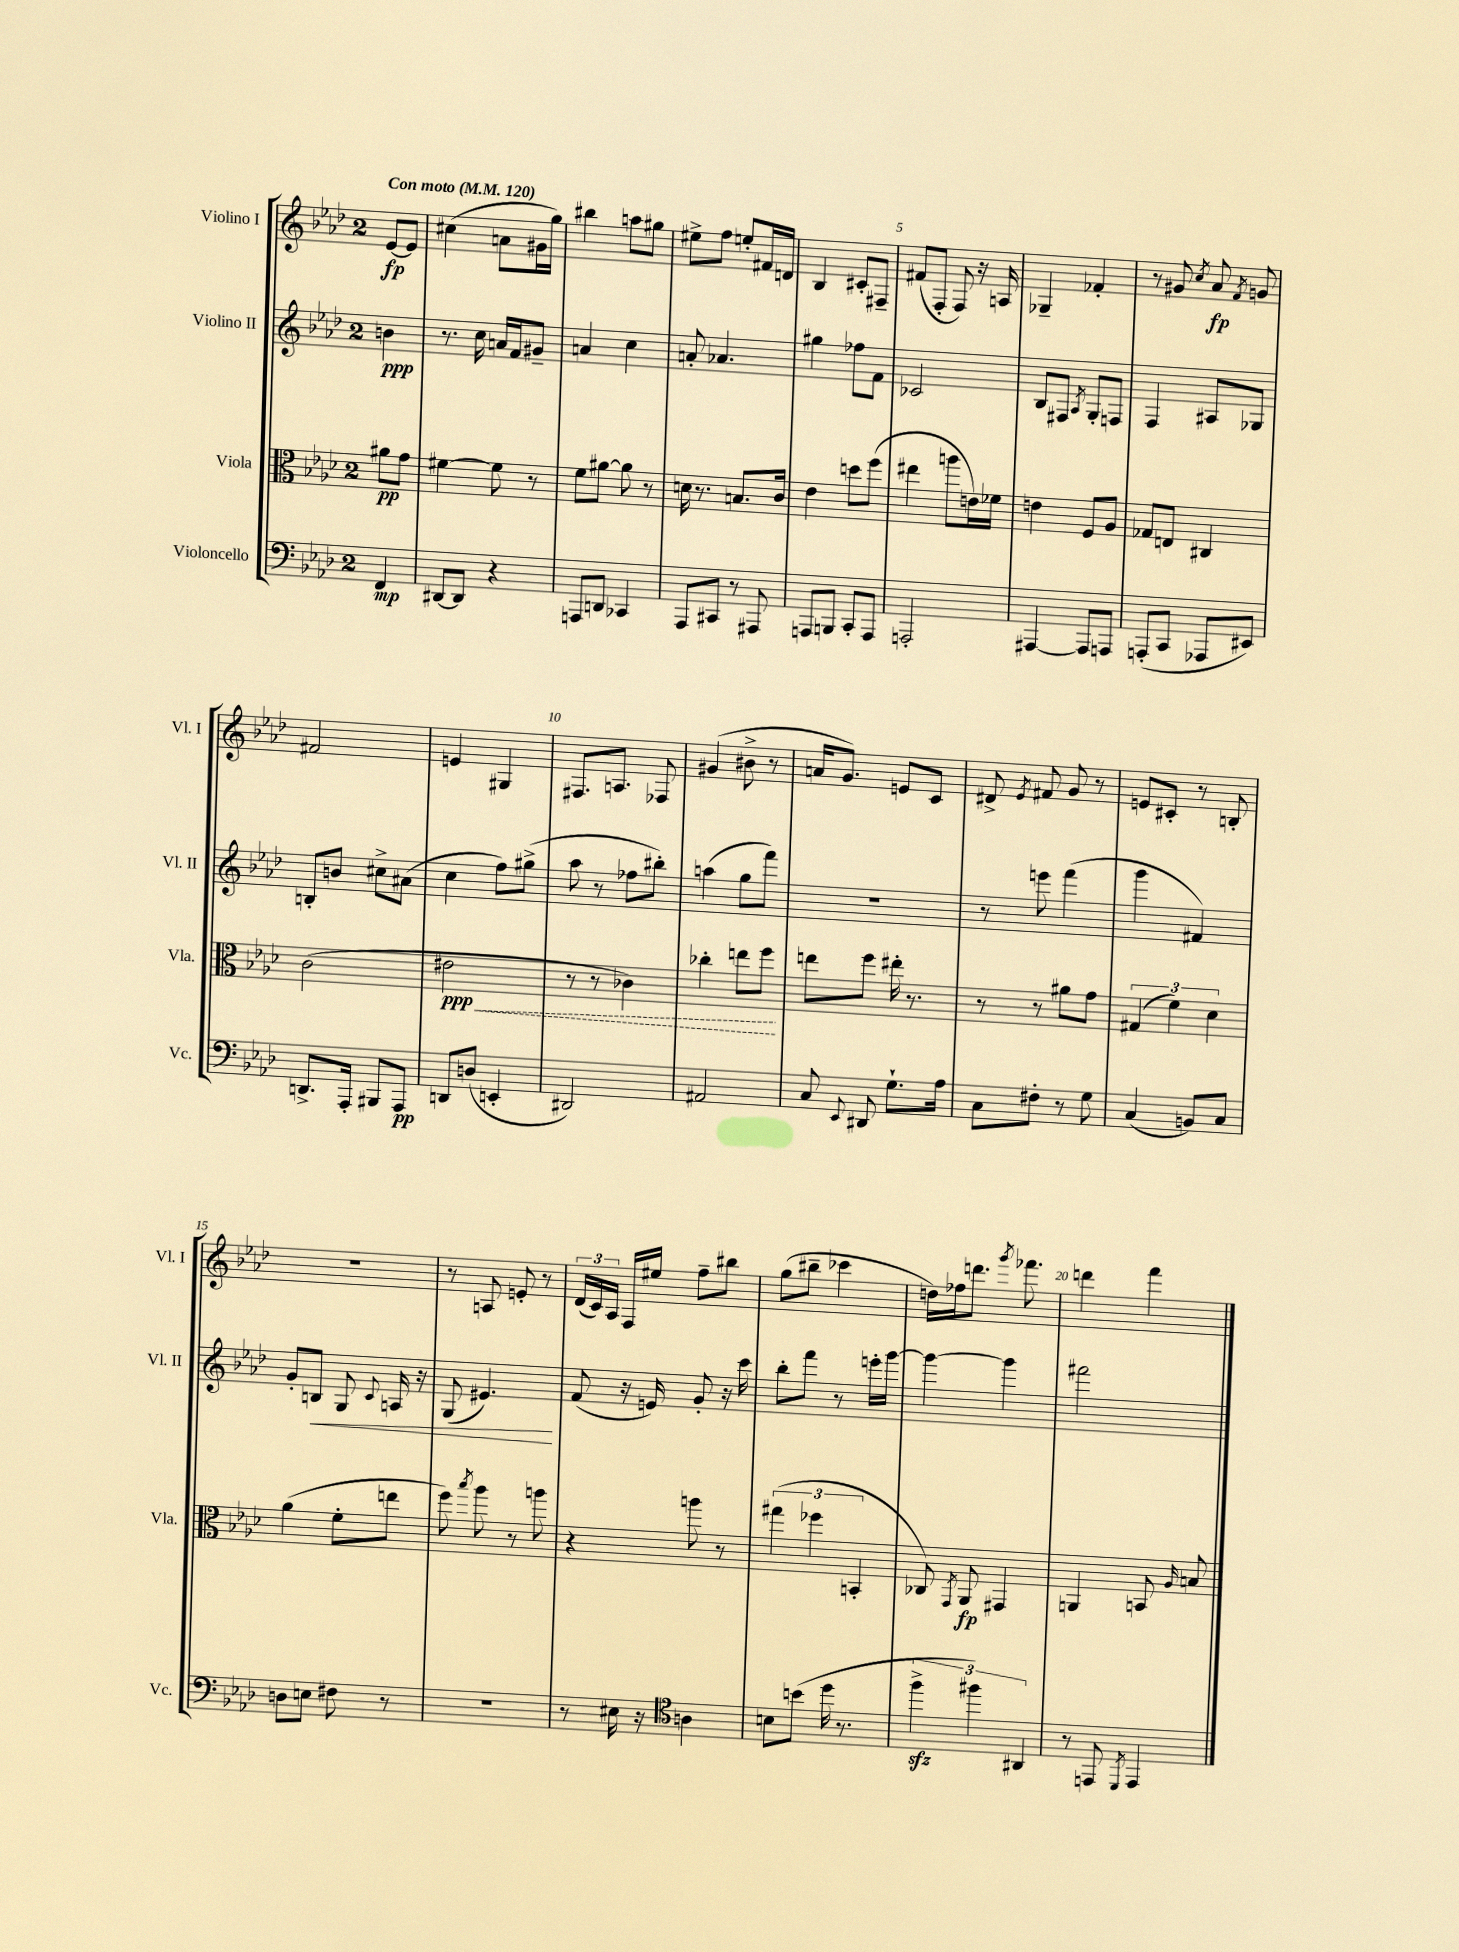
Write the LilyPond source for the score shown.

<<
\new StaffGroup <<
\new Staff = "s0" \with { instrumentName = "Violino I" shortInstrumentName = "Vl. I" } {
    \clef treble \key aes \major \once \override Staff.TimeSignature.style = #'single-digit \time 2/4 \partial 4 \tempo "Con moto" 4 = 120
    \autoBeamOff ees'8[~\fp ees'8] |
    cis''4( a'8[ gis'16 g''16]) |
    bis''4 a''8[ gis''8] |
    eis''8[-> f''8] e''8[-. fis'16 d'16] |
    bes4 cis'8[-. fis8]-- |
    fis'8[( f8]-. f8) r16 a16 |
    ges4-- fes'4-. |
    r8 gis'8 \acciaccatura { c''8 } aes'8\fp \acciaccatura { f'8 } g'8 |
    fis'2 |
    e'4 gis4 |
    fis8.[ a8.] fes8 |
    gis'4( bis'8-> r8 |
    a'16[ g'8.]) e'8[ c'8] |
    dis'8-> \acciaccatura { ees'8 } fis'8 g'8 r8 |
    e'8[ cis'8]-. r8 b8-. |
    R2 |
    r8 a8 e'8-. r8 |
    \tuplet 3/2 { des'16[( c'16) aes16] } f16[ eis''16] f''8[-- bis''8] |
    g''8[( bis''8]-- ces'''4 |
    d''16[) fes''16 d'''8.] \acciaccatura { g'''8 } fes'''8. |
    d'''4 f'''4 \bar "|." |
}
\new Staff = "s1" \with { instrumentName = "Violino II" shortInstrumentName = "Vl. II" } {
    \clef treble \key aes \major \once \override Staff.TimeSignature.style = #'single-digit \time 2/4 \partial 4
    \autoBeamOff b'4\ppp |
    r8. c''16 a'16[ f'16 gis'8]-- |
    a'4 c''4 |
    a'8-. aes'4. |
    gis''4 fes''8[ f'8] |
    ces'2 |
    bes8[ fis8] \acciaccatura { aes8 } g8[-. f8] |
    f4 ais8[ ges8] |
    b8[-. b'8] cis''8[-> ais'8]( |
    c''4 f''8[) gis''8]->( |
    aes''8 r8 fes''8[ bis''8]-.) |
    a''4( g''8[ f'''8]) |
    R2 |
    r8 e'''8 f'''4( |
    g'''4 fis'4) |
    g'8[-. b8]\< g8 \appoggiatura { c'8 } a16 r16 |
    g8( eis'4.\!) |
    f'8( r16 e'16) g'8-. r16 c'''16 |
    bes''8[-. f'''8] r8 e'''16[-. g'''16]~ |
    g'''4~ g'''4 |
    fis'''2 \bar "|." |
}
\new Staff = "s2" \with { instrumentName = "Viola" shortInstrumentName = "Vla." } {
    \clef alto \key aes \major \once \override Staff.TimeSignature.style = #'single-digit \time 2/4 \partial 4
    \autoBeamOff ais'8[\pp g'8] |
    fis'4~ fis'8 r8 |
    f'8[ ais'8]~ ais'8 r8 |
    d'16 r8. b8.[ c'16] |
    ees'4 d''8[ f''8]( |
    eis''4 a''8[ e'16) fes'16] |
    e'4 f8[ aes8] |
    ges8[ e8] cis4 |
    c'2( |
    \once \override Hairpin.style = #'dashed-line eis'2\ppp\< |
    r8 r8 ces'4) |
    ces''4-. e''8[ f''8]\! |
    e''8[ f''8] eis''16-. r8. |
    r8 r8 ais'8[ g'8] |
    \tuplet 3/2 { gis4( f'4) des'4 } |
    aes'4( f'8[-. e''8] |
    f''8) \acciaccatura { bes''8 } aes''8 r8 a''8 |
    r4 a''8 r8 |
    \tuplet 3/2 { gis''4( fes''4 b,4-. } |
    ces8) \acciaccatura { g,8 } aes,8\fp gis,4 |
    a,4 b,8 \grace { aes16 } b8 \bar "|." |
}
\new Staff = "s3" \with { instrumentName = "Violoncello" shortInstrumentName = "Vc." } {
    \clef bass \key aes \major \once \override Staff.TimeSignature.style = #'single-digit \time 2/4 \partial 4
    \autoBeamOff f,4\mp |
    dis,8[~ dis,8] r4 |
    a,,8[ d,8] ces,4 |
    aes,,8[ cis,8] r8 ais,,8 |
    a,,8[ b,,8] c,8[-. a,,8] |
    a,,2-. |
    ais,,4~ ais,,8[ a,,8] |
    a,,8[-.( c,8] aes,,8[ eis,8]) |
    d,8.[-> aes,,16]-. bis,,8[ aes,,8]\pp |
    d,8[ d8]( e,4-. |
    dis,2) |
    ais,2 |
    c8 \appoggiatura { ees,8 } dis,8 g8.[-! aes16] |
    c8[ fis8]-. r8 g8 |
    c4( b,8[) c8] |
    d8[ e8] fis8 r8 |
    r2 |
    r8 eis16 r16 \clef tenor a4 |
    b8[ b'8]( des''16 r8. |
    \tuplet 3/2 { f''4->\sfz fis''4) ais,4 } |
    r8 e,8 \acciaccatura { des,8 } e,4 \bar "|." |
}
>>
>>
\layout { \context { \Score \override BarNumber.break-visibility = ##(#f #t #t) barNumberVisibility = #(every-nth-bar-number-visible 5) } }
